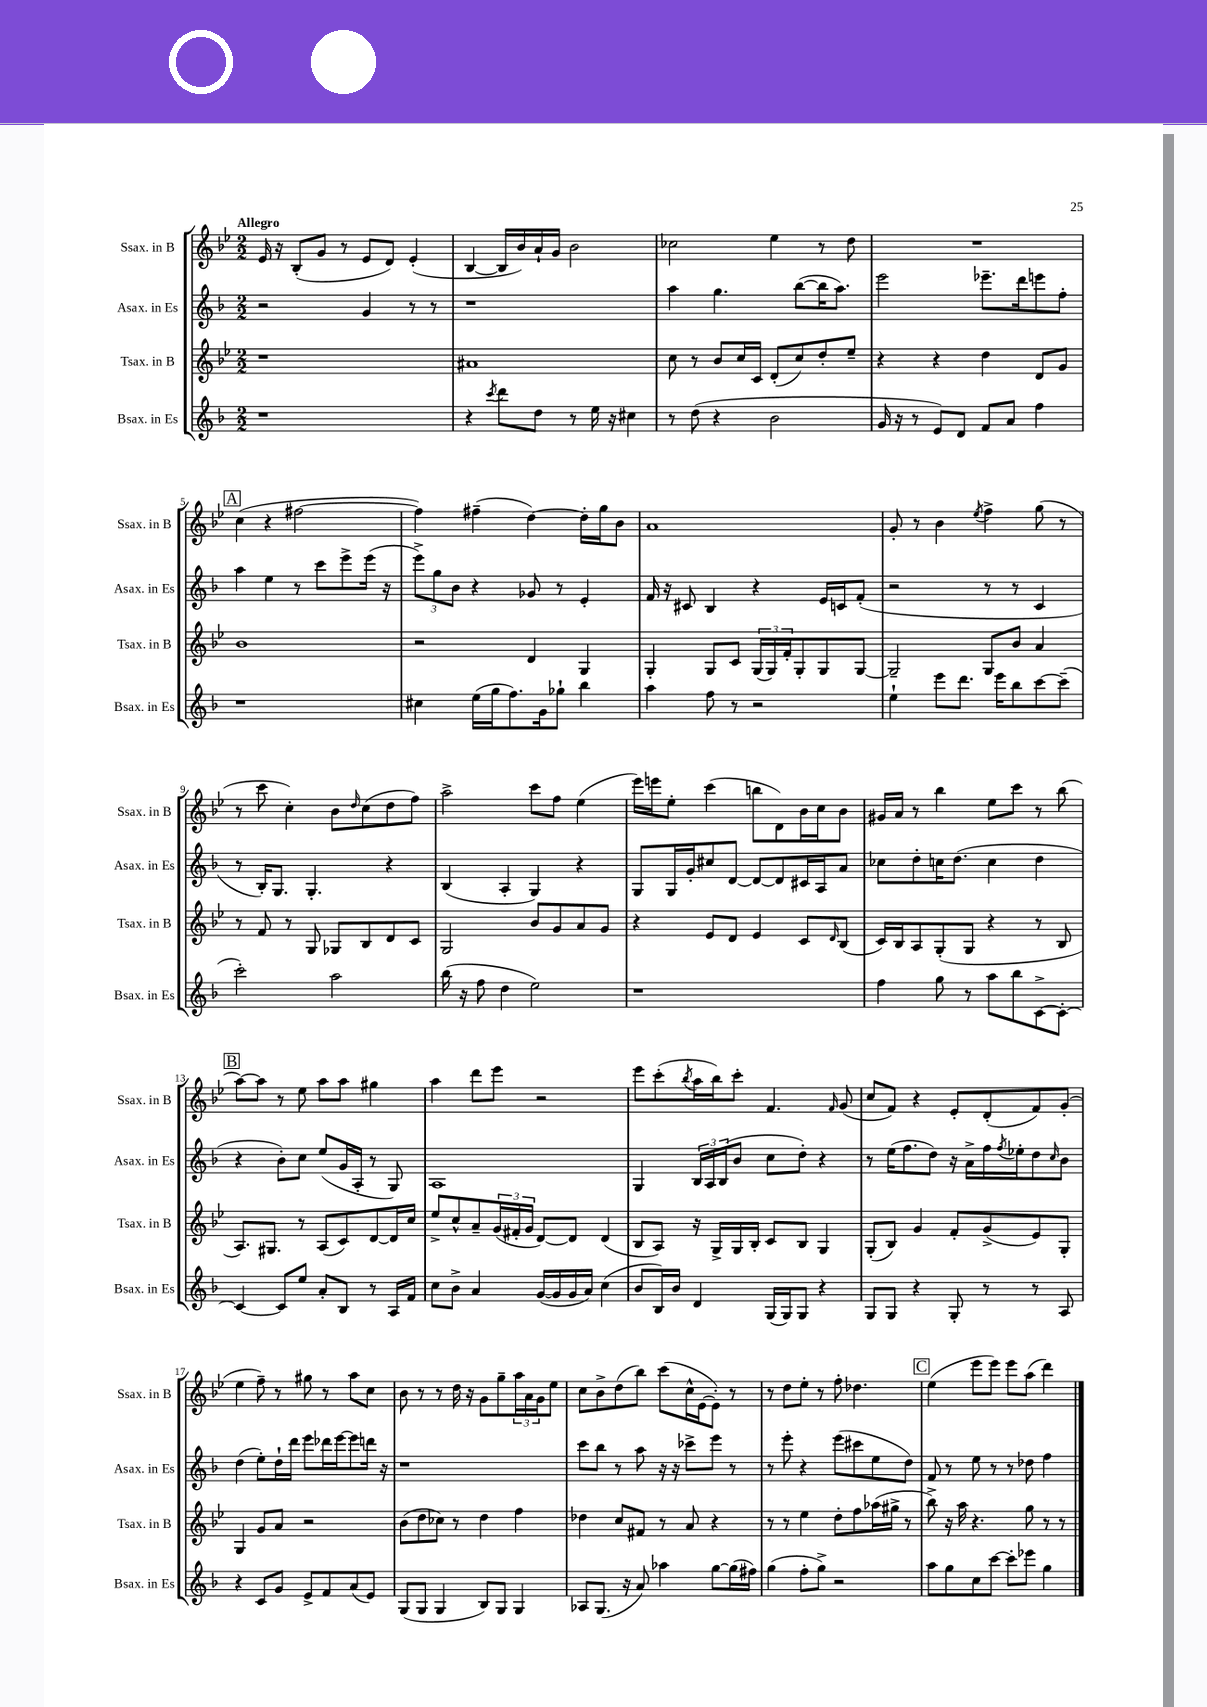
<<
\new StaffGroup <<
\new Staff = "s0" \with { instrumentName = "Ssax. in B" shortInstrumentName = "Ssax. in B" } {
    \clef treble \key bes \major \numericTimeSignature \time 2/2 \tempo "Allegro"
    ees'16 r16 bes8-.( g'8 r8 ees'8 d'8) ees'4-.( |
    bes4~ bes16 bes'16) a'16-! g'16 bes'2 |
    ces''2 ees''4 r8 d''8 |
    R1 |
    \mark \markup { \box "A" } c''4( r4 fis''2~ |
    fis''4) fis''4--( d''4~) d''16-. g''16 bes'8 |
    a'1 |
    g'8-. r8 bes'4 \acciaccatura { ees''8 } f''4-> g''8( r8 |
    r8 c'''8 c''4-.) bes'8 \grace { d''16 } c''8( d''8 f''8) |
    a''2-> c'''8 f''8 ees''4( |
    ees'''16) e'''16 ees''8-. c'''4( b''8 d'8) bes'16 c''16 bes'8 |
    gis'16 a'16 r8 bes''4 ees''8 c'''8 r8 bes''8( |
    \mark \markup { \box "B" } a''8~) a''8 r8 ees''8 a''8 a''8 gis''4 |
    a''4 d'''8 ees'''8 r2 |
    ees'''8 c'''8-.( \acciaccatura { bes''8 } a''16 bes''16) c'''8-. f'4. \grace { f'16 } g'8( |
    c''8 f'8) r4 ees'8-. d'8-.( f'8) g'8-.( |
    ees''4 f''8--) r8 gis''8 r8 a''8 c''8 |
    bes'8 r8 r8 d''16 r16 g'8 g''8-- \tuplet 3/2 { a''16 a'16 g'16 } ees''8 |
    c''8 bes'8-> d''8( bes''8) c'''8( c''16-^ ees'16~ ees'8-.) r8 |
    r8 d''8 ees''8-. r8 f''8-. des''4. |
    \mark \markup { \box "C" } ees''4( ees'''8 ees'''8) ees'''8 a''8( d'''4) \bar "|." |
}
\new Staff = "s1" \with { instrumentName = "Asax. in Es" shortInstrumentName = "Asax. in Es" } {
    \clef treble \key f \major \numericTimeSignature \time 2/2
    r2 g'4 r8 r8 |
    r1 |
    a''4 g''4. bes''8~( bes''16 a''8.) |
    e'''2 ees'''8.-- d'''16 e'''8 f''8-. |
    \mark \markup { \box "A" } a''4 e''4 r8 c'''8 e'''8-> e'''16( r16 |
    \tuplet 3/2 { e'''8->) g''8 bes'8 } r4 ges'8 r8 e'4-. |
    f'16 r16 cis'8 bes4 r4 e'16 c'16 f'8-.( |
    r2 r8 r8 c'4 |
    r8 bes16-.) g8. g4.-. r4 |
    bes4( a4-. g4) r4 |
    g8 g16 g'16-. cis''8 d'8~ d'8~ d'8 cis'16 a16 a'8 |
    ces''8 d''8-. c''16 d''8.( c''4 d''4 |
    \mark \markup { \box "B" } r4 bes'8-.) c''8 e''8( g'16 a16-. r8 g8) |
    a1 |
    g4 \tuplet 3/2 { bes16 a16 bes16( } bes'8 c''8 d''8-.) r4 |
    r8 e''16( f''8. d''8) r16 a'16-> f''16 \acciaccatura { f''8 } ees''16-. d''8 \grace { c''16 } bes'8 |
    d''4( e''8-.) d''16-! d'''16 e'''8 des'''16 e'''16~ e'''8 d'''16 r16 |
    r1 |
    c'''8 bes''8 r8 a''8 r16 r16 ces'''8-> e'''8 r8 |
    r8 e'''8-. r4 e'''8( cis'''8 e''8 d''8) |
    \mark \markup { \box "C" } f'8 r8 e''8 r8 r8 des''8 f''4 \bar "|." |
}
\new Staff = "s2" \with { instrumentName = "Tsax. in B" shortInstrumentName = "Tsax. in B" } {
    \clef treble \key bes \major \numericTimeSignature \time 2/2
    r1 |
    ais'1 |
    c''8 r8 bes'8 c''16 c'16 d'8-.( c''8) d''8-. ees''8-- |
    r4 r4 d''4 d'8 g'8 |
    \mark \markup { \box "A" } bes'1 |
    r2 d'4 g4 |
    g4-. g8 c'8 \tuplet 3/2 { g16( g16) f'16-. } g8-. g8 g8~ |
    g2-- g8 bes'8 a'4 |
    r8 f'8 r8 g8 ges8 bes8 d'8 c'8 |
    g2 bes'8 g'8 a'8 g'8 |
    r4 ees'8 d'8 ees'4 c'8 \grace { d'16 } bes8( |
    c'16) bes16 a8 g8-.( g8 r4 r8 bes8 |
    \mark \markup { \box "B" } a8.) gis8. r8 a8( c'8) d'8~ d'16 c''16 |
    ees''8-> c''8-^ a'8-- \tuplet 3/2 { g'16( fis'16-. g'16 } d'8~) d'8 d'4( |
    bes8 a8) r16 g16-> g16 bes16-. c'8 bes8 g4 |
    g8-.( bes8) g'4 f'8-. g'8->( ees'8) g8-. |
    g4 g'8 a'8 r2 |
    bes'8( d''8 ces''8) r8 d''4 f''4 |
    des''4 c''8 fis'8 r8 a'8 r4 |
    r8 r8 ees''4 d''8-. f''8 aes''16( gis''16-> r8 |
    \mark \markup { \box "C" } bes''8->) r16 a''16 r4. g''8 r8 r8 \bar "|." |
}
\new Staff = "s3" \with { instrumentName = "Bsax. in Es" shortInstrumentName = "Bsax. in Es" } {
    \clef treble \key f \major \numericTimeSignature \time 2/2
    r1 |
    r4 \acciaccatura { c'''8 } d'''8 d''8 r8 e''16 r16 cis''4 |
    r8 d''8( r4 bes'2 |
    g'16 r16 r8 e'8) d'8 f'8 a'8 f''4 |
    \mark \markup { \box "A" } r1 |
    cis''4 e''16( g''16 f''8.) g'16 ges''8-! bes''4 |
    a''4 f''8 r8 r2 |
    e''4-! e'''8 d'''8. e'''16 bes''8 c'''8~ c'''8--( |
    c'''2-.) a''2 |
    bes''16( r16 f''8 d''4 e''2) |
    r1 |
    f''4 g''8 r8 a''8 bes''8 c'8~-> c'8~-. |
    \mark \markup { \box "B" } c'4~ c'8 e''8 a'8-. bes8 r8 a16 f'16 |
    c''8 bes'8-> a'4 g'16~( g'16 g'16 a'16) c''4( |
    bes'8 bes16) bes'16 d'4 g16( g16) g8 r4 |
    g8 g8 r4 g8-. r8 r8 a8 |
    r4 c'8 g'8 e'8-> f'8 a'8( e'8) |
    g8( g8 g4 bes8) g8 g4 |
    aes8 g8.( r16 a'8) aes''4 g''8~ g''16( fis''16) |
    g''4( f''8-. g''8->) r2 |
    \mark \markup { \box "C" } a''8 g''8 c''8 c'''8~ c'''8-. ees'''8 g''4 \bar "|." |
}
>>
>>
